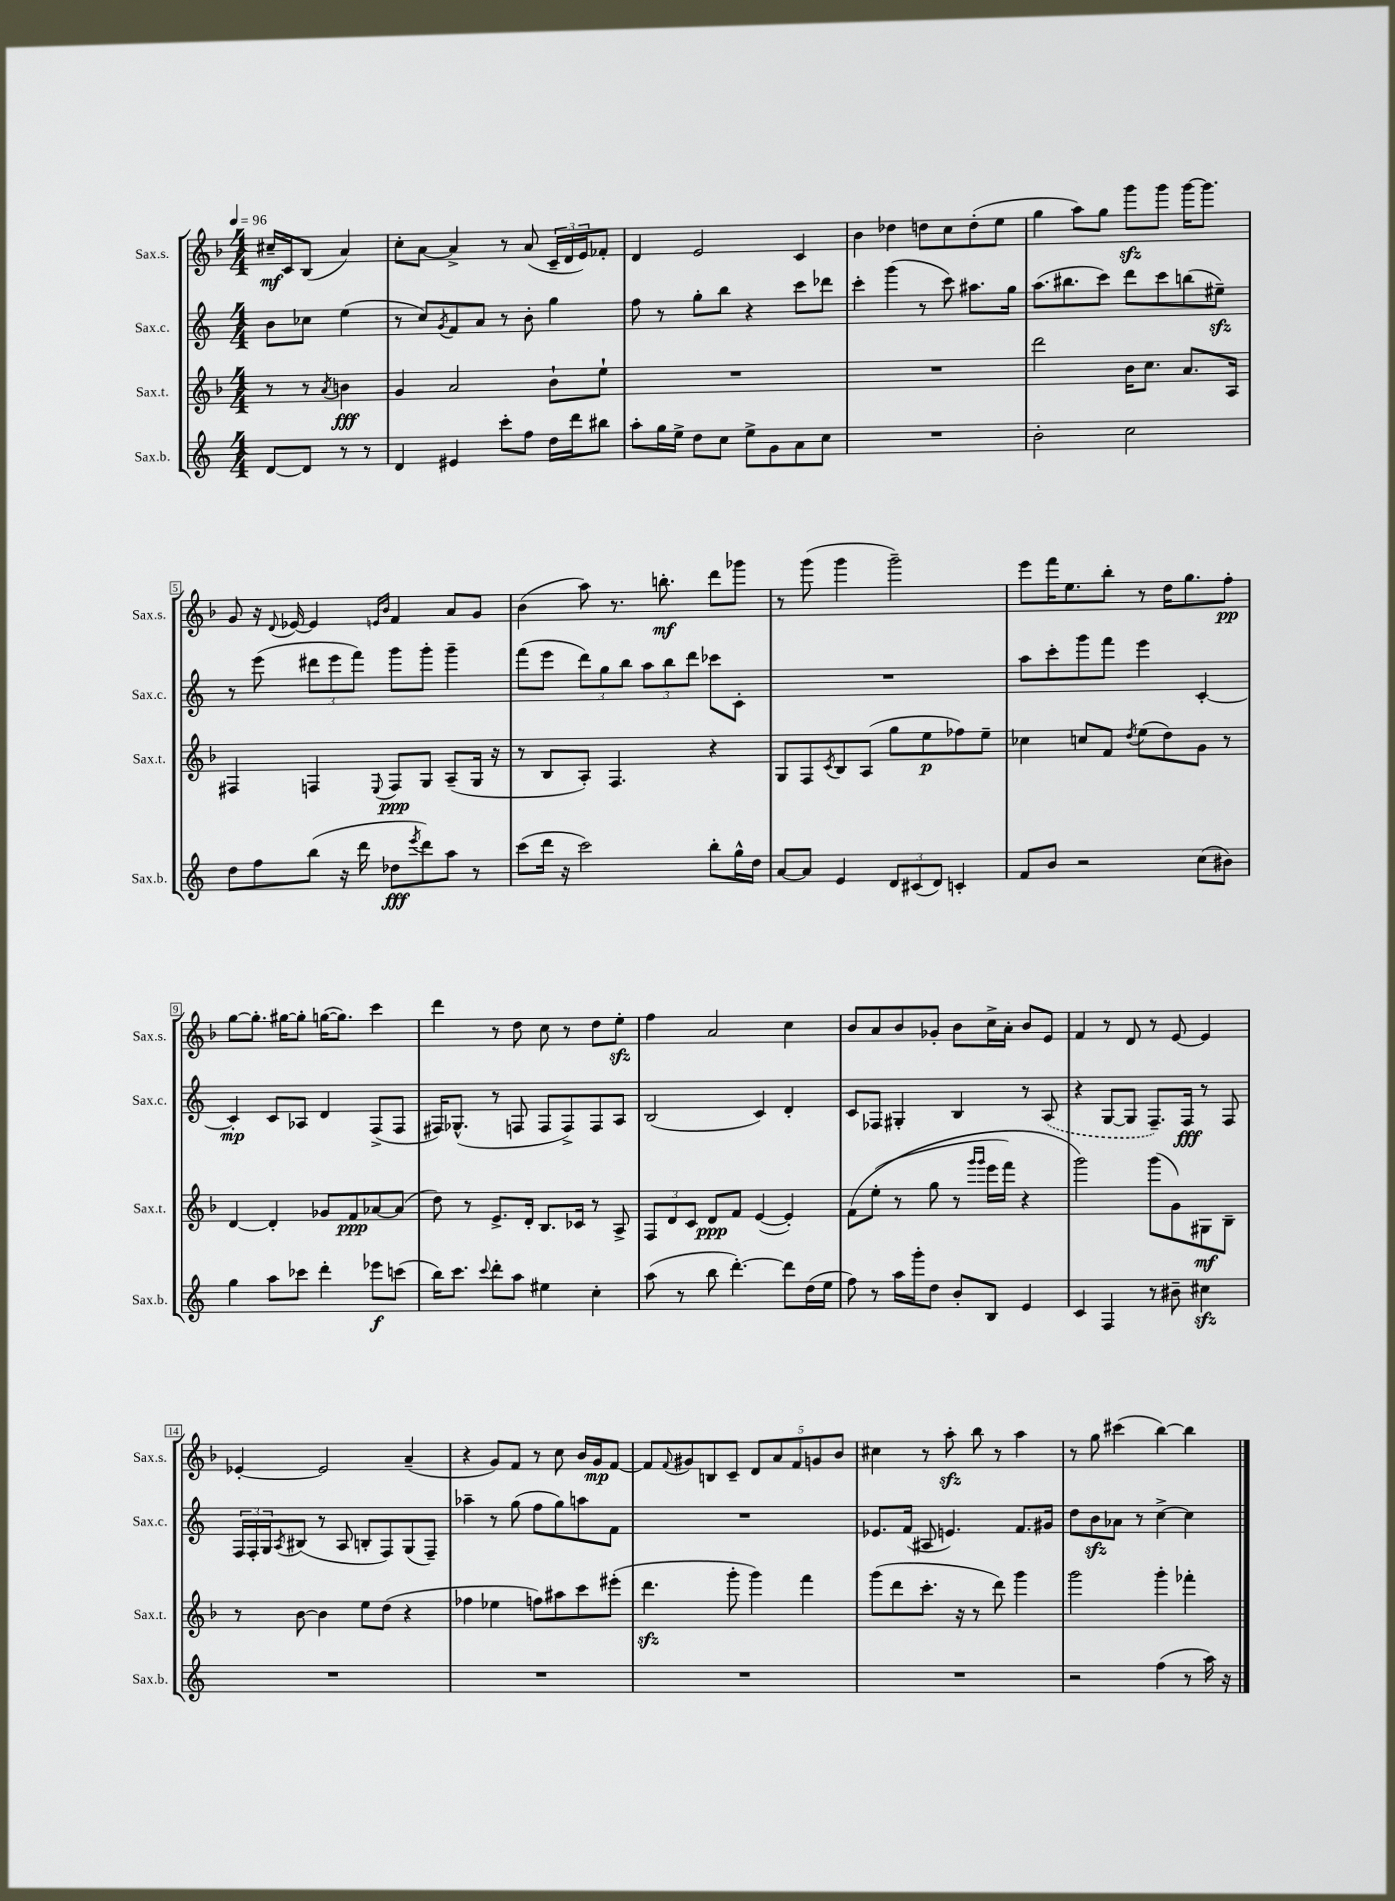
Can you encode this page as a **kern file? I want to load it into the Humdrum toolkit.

**kern	**kern	**kern	**kern
*staff4	*staff3	*staff2	*staff1
*clefG2	*clefG2	*clefG2	*clefG2
*k[]	*k[b-]	*k[]	*k[b-]
*M4/4	*M4/4	*M4/4	*M4/4
*MM96	*MM96	*MM96	*MM96
[8d	8r	8b	16cc#~
.	.	.	16c
8d]	8r	8cc-	(8B-
.	8qa	.	.
8r	4b	(4ee	4a)
8r	.	.	.
=	=	=	=
4d	4g	8r	8cc'
.	.	8cc)	[8a
.	.	8qg	.
4e#	2a	8f	4a^]
.	.	8a	.
8ccc'	.	8r	8r
8ff	.	8b'	(8a
16dd	8b-`	4gg	24c~
.	.	.	24d
16ddd	.	.	.
.	.	.	24e)
8bb#	8ee`	.	8f-'
=	=	=	=
8aa'	1r	8ff	4d
16gg	.	8r	.
16ee^	.	.	.
8dd	.	8gg'	2e
8cc	.	8bb	.
8ee^	.	4r	.
8g	.	.	.
8a	.	8ccc	4c
8cc	.	8ddd-	.
=	=	=	=
1r	1r	4ccc'	4b-
.	.	(4ggg	4dd-
.	.	8r	8dd
.	.	8ccc)	8cc
.	.	8.aa#	(8dd'
.	.	.	8ee
.	.	16gg	.
=	=	=	=
2b'	2ddd	(8.aa	4gg
.	.	8.bb#	.
.	.	.	8aa)
.	.	8ccc)	8gg
2cc	16b-	8ddd	8ggg
.	8.cc	.	.
.	.	8ccc	8ggg
.	8.a	(8bb	[16ggg
.	.	.	8.ggg]
.	.	8ee#~)	.
.	16A	.	.
=	=	=	=
8dd	4F#	8r	8g
8ff	.	(8eee	16r
.	.	.	8qqd
.	.	.	[16e-
(8bb	4F	12ddd#	4e-]
.	.	12eee	.
16r	.	.	.
.	.	12fff)	.
16ddd	.	.	.
.	.	.	16qqe
.	8qqE	.	16qqb-
8dd-	8F	8ggg	4f
8qeee	.	.	.
8ddd)	8G	8ggg'	.
8aa	(8A~	4ggg~	8a
8r	16G	.	8g
.	16r	.	.
=	=	=	=
(8ccc	8r	(8fff	(4b-
16ddd	8B-	8eee	.
16r	.	.	.
2ccc)	8A')	12ddd)	8aa)
.	.	12gg	.
.	4.F	.	8.r
.	.	12bb	.
.	.	12aa	.
.	.	.	8.bb'
.	.	12bb	.
.	.	12ddd	.
8bb'	4r	8ccc-	8ddd
16gg^^	.	8c'	8ggg-
16dd	.	.	.
=	=	=	=
[8a	8G	1r	8r
8a]	8F	.	(8ggg
.	8qc	.	.
4e	8B-	.	4ggg
.	(8A	.	.
12d	8gg	.	2ggg~)
(12c#	.	.	.
.	8ee	.	.
12d)	.	.	.
4c'	8ff-)	.	.
.	8ee~	.	.
=	=	=	=
8f	4cc-	8aa	8eee
8b	.	8ccc'	16fff
.	.	.	8.ee
2r	8cc	8ggg	.
.	8f	8fff	8bb-'
.	8qdd	.	.
.	(8ee	4eee	8r
.	8dd)	.	16dd
.	.	.	8.gg
(8cc	8g	[4c'	.
8b#)	8r	.	8ff'
=	=	=	=
4gg	[4d	4c']	[8gg
.	.	.	8.gg']
8aa	4d']	8c	.
.	.	.	[16gg#
8ccc-	.	8A-	8gg#']
4ddd'	8g-	4d	([16gg
.	.	.	8.gg])
.	8f	.	.
8eee-	[8a-	(8F^	4ccc
(8ccc	(8a-]	8F	.
=	=	=	=
16bb)	8dd)	16F#)	4ddd
8.ccc	.	(8.G-^^	.
.	8r	.	.
8qqccc	.	.	.
8ddd'	8.e^	8r	8r
8aa	.	8F	8dd
.	16d'	.	.
4ee#	8.B-	8F	8cc
.	.	8F^)	8r
.	16c-	.	.
4cc'	8r	8F	8dd
.	8A^	8A	8ee'
=	=	=	=
(8aa	12F	(2B	4ff
.	12d	.	.
8r	.	.	.
.	12c	.	.
8bb	8d	.	2a
[4.ddd')	8f	.	.
.	([4e	4c)	.
8ddd]	4e'])	4d'	4cc
(16dd	.	.	.
16ee	.	.	.
=	=	=	=
8ff)	&(8f	8c	8b-
8r	(8ee'	8F-	8a
16aa	8r	4G#'	8b-
16ggg'	.	.	.
8dd	8gg	.	8g-'
8b'	8r	4B	8b-
.	16qqggg	.	.
.	16qqggg	.	.
8B	16eee	.	16cc^
.	16fff)	.	16a'
4e	4r	8r	8b-
.	.	(8A	8e
=	=	=	=
4c	2ggg&)	4r	4f
4F	.	[8G	8r
.	.	8G]	8d
8r	(8ggg	8.F~)	8r
8b#~	8g)	.	[8e
.	.	16F	.
4cc#	8G#	8r	4e]
.	8B-~	8F	.
=	=	=	=
1r	8r	24F	[4e-'
.	.	24F'	.
.	.	24G	.
.	.	8qA	.
.	[8b-	(8B#	.
.	4b-]	8r	2e-]
.	.	8A	.
.	8ee	8B'	.
.	(8dd	8F)	.
.	4r	(8G	(4a~
.	.	8F~)	.
=	=	=	=
1r	4ff-	4aa-~	4r
.	4ee-	8r	8g)
.	.	(8gg	8f
.	8ff)	8ff	8r
.	8aa#	8gg)	8cc
.	8ccc	8aa	16b-
.	.	.	16g
.	(8eee#'	8f	[8f
=	=	=	=
1r	4.ddd	1r	8f]
.	.	.	8qqf
.	.	.	8g#
.	.	.	8B
.	8ggg'	.	8c~
.	4ggg)	.	10d
.	.	.	10a
.	.	.	10f
.	4fff	.	.
.	.	.	10g
.	.	.	10b-
=	=	=	=
1r	(8ggg	8.e-	4cc#
.	8ddd	.	.
.	.	(16f	.
.	8.ccc'	8A#	8r
.	.	4.e)	8aa'
.	16r	.	.
.	8r	.	8bb-
.	8ddd)	.	8r
.	4ggg	8.f	4aa
.	.	16g#	.
=	=	=	=
2r	2ggg	8dd	8r
.	.	8b	8gg
.	.	8a-	(4ccc#
.	.	8r	.
(4ff	4ggg'	[4cc^	[4bb-)
8r	4fff-'	4cc]	4bb-]
16aa)	.	.	.
16r	.	.	.
==	==	==	==
*-	*-	*-	*-
